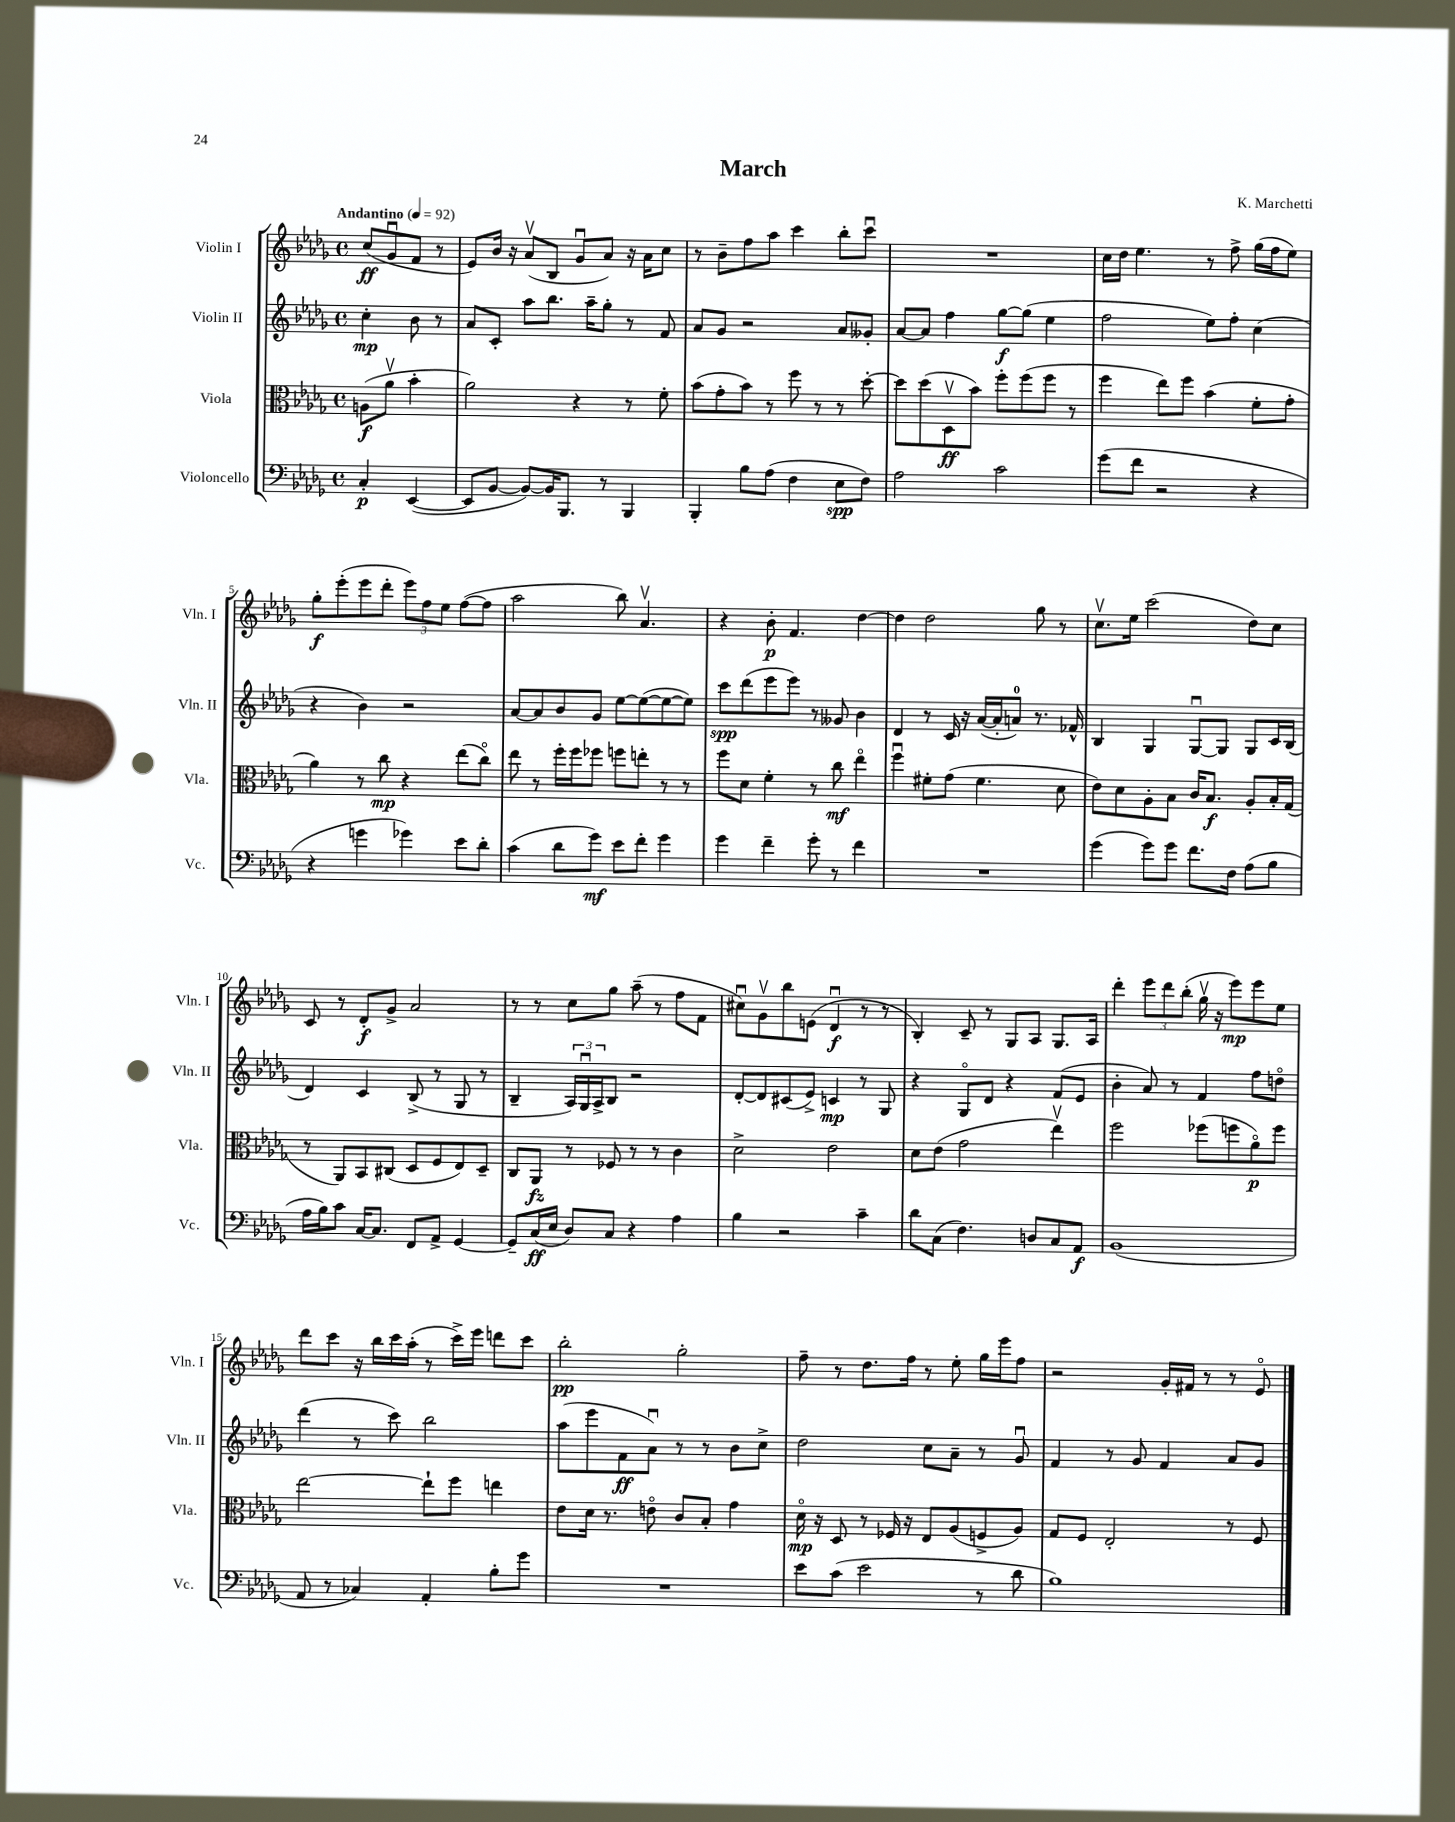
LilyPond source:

\header { title = "March" composer = "K. Marchetti" }
<<
\new StaffGroup <<
\new Staff = "s0" \with { instrumentName = "Violin I" shortInstrumentName = "Vln. I" } {
    \clef treble \key des \major \defaultTimeSignature \time 4/4 \partial 2 \tempo "Andantino" 4 = 92
    c''8\ff( ges'8\downbow f'8 r8 |
    ees'8) bes'16 r16 aes'8\upbow( bes8 ges'8\downbow aes'8) r16 aes'16 c''8 |
    r8 bes'8-- f''8 aes''8 c'''4 bes''8-. c'''8\downbow |
    R1 |
    c''16 des''16 ees''4. r8 f''8-> ges''16( f''16 ees''8) |
    ges''8-.\f ees'''8-.( ees'''8 des'''8-. \tuplet 3/2 { ees'''8) f''8 ees''8 } f''8~( f''8 |
    aes''2 bes''8) aes'4.\upbow |
    r4 bes'8-.\p f'4. des''4~ |
    des''4 des''2 ges''8 r8 |
    c''8.\upbow ees''16 c'''2( des''8) c''8 |
    c'8 r8 des'8-.\f ges'8-> aes'2 |
    r8 r8 c''8 ges''8 aes''8--( r8 f''8 f'8 |
    cis''8\downbow) ges'8\upbow bes''8 e'8( des'4\downbow\f r8 r8 |
    bes4-.) c'8-- r8 ges8 aes8 ges8. aes16 |
    des'''4-. \tuplet 3/2 { ees'''8 des'''8 bes''8-.( } ges''16\upbow r16 ees'''8\mp) ees'''8 ees''8 |
    des'''8 c'''8 r16 bes''16 c'''16 aes''16-.( r8 c'''16->) ees'''16 d'''8 c'''8 |
    bes''2-.\pp ges''2-. |
    f''8-- r8 des''8. f''16 r8 ees''8-. ges''16 ees'''16 f''8 |
    r2 ges'16-. fis'16 r8 r8 ees'8\flageolet \bar "|." |
}
\new Staff = "s1" \with { instrumentName = "Violin II" shortInstrumentName = "Vln. II" } {
    \clef treble \key des \major \defaultTimeSignature \time 4/4 \partial 2
    c''4-.\mp bes'8 r8 |
    aes'8 c'8-. aes''8 bes''8. aes''16-- ges''8-. r8 f'8 |
    aes'8 ges'8 r2 aes'8 geses'8-. |
    aes'8~ aes'8 f''4 ges''8~\f ges''8( ees''4 |
    f''2 ees''8) f''8-. c''4( |
    r4 bes'4) r2 |
    aes'8~ aes'8 bes'8 ges'8 ees''8~ ees''8~( ees''8~ ees''8) |
    c'''8\spp des'''8( ees'''8 ees'''8) r8 geses'8 bes'4 |
    des'4 r8 c'16 r16 aes'16~( aes'16-. a'8-0) r8. fes'16-^ |
    bes4 ges4 ges8~\downbow ges8 ges8 c'16 bes16( |
    des'4) c'4 bes8->( r8 ges8 r8 |
    bes4-- \tuplet 3/2 { aes16) ges16\downbow aes16-> } bes8 r2 |
    des'8~-. des'8 cis'8( ees'8->) c'4\mp r8 ges8 |
    r4 ges8\flageolet des'8 r4 f'8( ees'8 |
    bes'4-. aes'8) r8 f'4 f''8 d''8\flageolet |
    des'''4( r8 c'''8) bes''2 |
    aes''8( ees'''8 f'8\ff aes'8\downbow) r8 r8 bes'8 c''8-> |
    des''2 c''8 aes'8-- r8 ges'8\downbow |
    f'4 r8 ges'8 f'4 aes'8 ges'8 \bar "|." |
}
\new Staff = "s2" \with { instrumentName = "Viola" shortInstrumentName = "Vla." } {
    \clef alto \key des \major \defaultTimeSignature \time 4/4 \partial 2
    a8\f( aes'8\upbow bes'4-. |
    aes'2) r4 r8 f'8-. |
    bes'8( ges'8-. bes'8) r8 f''8 r8 r8 des''8~-. |
    des''8 des''8( des8\upbow\ff bes'8) f''8-. f''8( f''8 r8 |
    f''4 ees''8) f''8 bes'4( f'8-. ges'8-. |
    aes'4) r8 c''8\mp r4 ees''8( c''8\flageolet) |
    ees''8 r8 f''16-. f''16 fes''8 f''8 e''8-. r8 r8 |
    f''8 des'8 f'4-. r8 c''8\mf ees''4\flageolet |
    f''4\downbow fis'8-. ges'8( fis'4. des'8 |
    ees'8) des'8 aes8-. bes8 c'16 bes8.\f aes8-. bes16-. ges16( |
    r8 aes,8) bes,8 cis8( des8 f8 ees8) des8-- |
    c8 aes,8\fz r8 fes8 r8 r8 c'4 |
    des'2-> ees'2 |
    des'8 ees'8( ges'2 ees''4\upbow) |
    f''2 fes''8( f''8 aes'8\flageolet\p) f''8 |
    ees''2~ ees''8-! f''8 e''4 |
    ees'8 des'16 r8. e'8\flageolet c'8 bes8-. ges'4 |
    des'16\flageolet\mp r16 des8 r8 fes16 r16 ees8 aes8( f8-> aes8) |
    ges8 f8 ees2-. r8 f8 \bar "|." |
}
\new Staff = "s3" \with { instrumentName = "Violoncello" shortInstrumentName = "Vc." } {
    \clef bass \key des \major \defaultTimeSignature \time 4/4 \partial 2
    c4-.\p ees,4~( |
    ees,8 bes,8~ bes,8~) bes,16 bes,,8. r8 bes,,4 |
    bes,,4-. bes8 aes8( f4 ees8\spp f8) |
    aes2 c'2 |
    ges'8( f'8 r2 r4 |
    r4 g'4 ges'4) ees'8 des'8-. |
    c'4( des'8 ges'8\mf) ees'8 f'8-. ges'4 |
    ges'4 f'4-- ges'8-. r8 f'4 |
    R1 |
    ges'4( ges'8) ges'8 f'8. f16 aes8( bes8 |
    aes16 bes16) c'8 c16~ c8. f,8 aes,8-> ges,4~ |
    ges,8-- c16\ff( ees16 des8) c8 r4 aes4 |
    bes4 r2 c'4-- |
    des'8 c8( f4.) d8 c8 aes,8\f |
    bes,1( |
    aes,8 r8 ces4) aes,4-. bes8-. ges'8 |
    R1 |
    ees'8 c'8( ees'2 r8 des'8 |
    bes1) \bar "|." |
}
>>
>>
